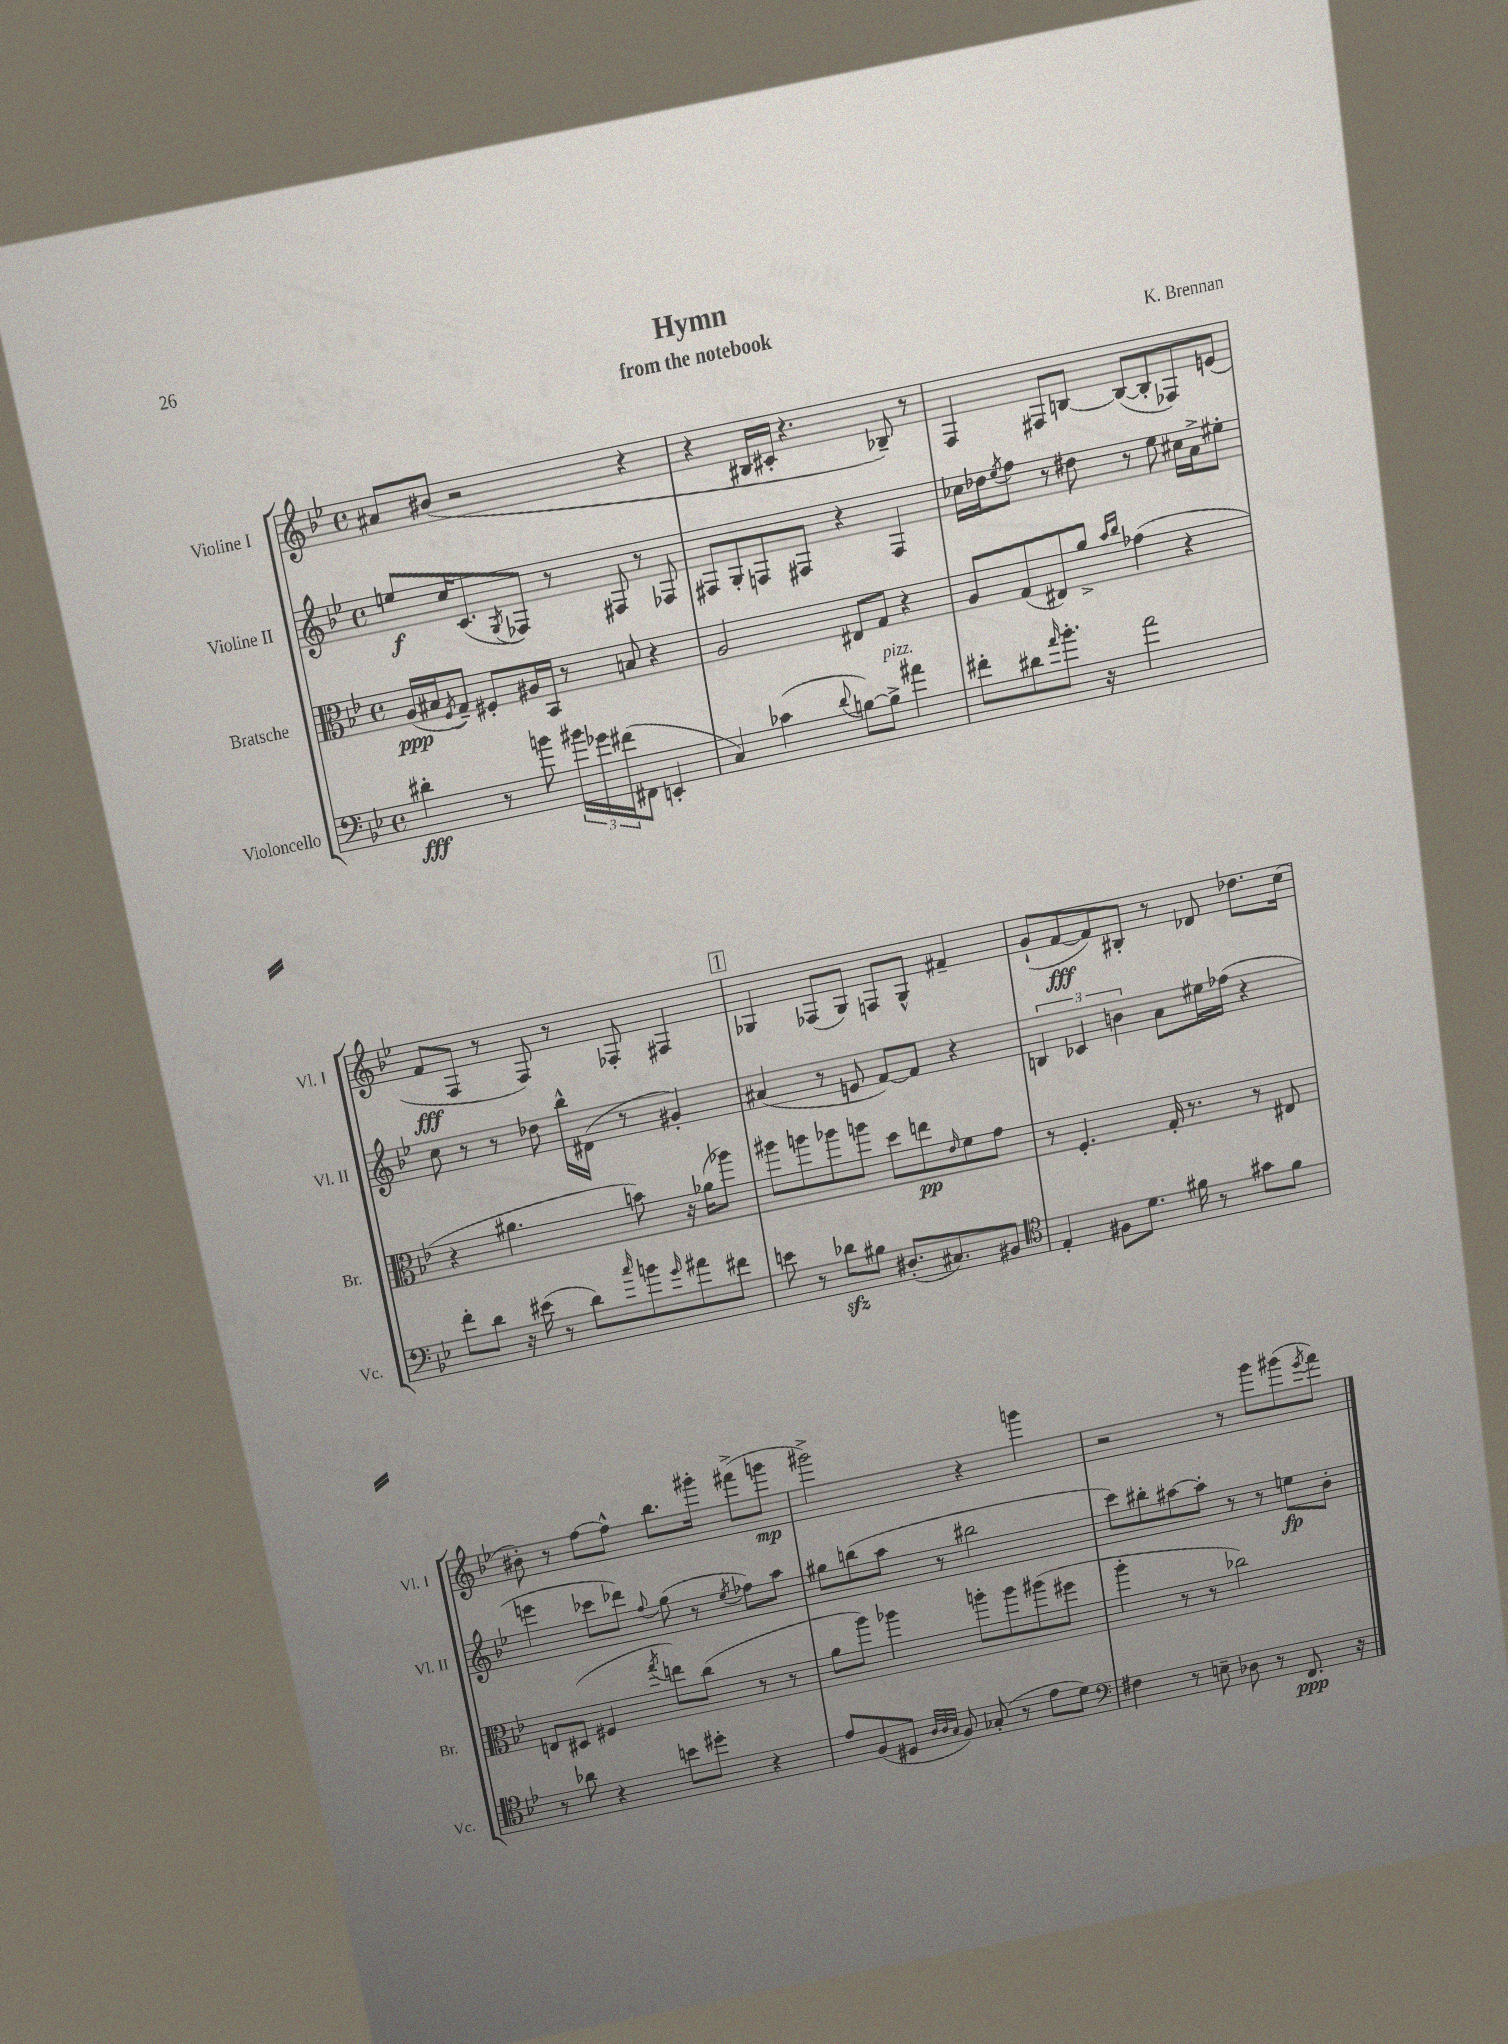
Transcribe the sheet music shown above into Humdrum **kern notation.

**kern	**kern	**kern	**kern
*staff4	*staff3	*staff2	*staff1
*clefF4	*clefC3	*clefG2	*clefG2
*k[b-e-]	*k[b-e-]	*k[b-e-]	*k[b-e-]
*M4/4	*M4/4	*M4/4	*M4/4
*met(c)	*met(c)	*met(c)	*met(c)
4d#'\	(16A/LL	8ee/L	8a#/L
.	16B#/J	.	.
.	8qF/	.	.
.	8G~/J)	16cc/K	(8b#/J
.	.	(8.c/	.
8r	8F#'/L	.	2r
.	.	8qG/	.
8b\	16A#/L	8F-/J)	.
.	16BB-/JJ	.	.
24b#\LL	8r	8r	.
24g-\	.	.	.
(24f#\J	.	.	.
8FF#\J	8B/	8F#/	.
4EE'/	4r	8r	4r
.	.	8F-/	.
=	=	=	=
4C/)	2A/	8F#/L	4r
.	.	8G'/	.
(4c-\	.	8F/	16B#/LL
.	.	.	16c#'/JJ
.	.	8F#/J	4.r
8qqd/	.	.	.
[8B\L)	8E#/L	4r	.
8B^\]J	8G/J	.	.
4a#\	4r	4F#/	8B-~/)
.	.	.	8r
=	=	=	=
8f#'\L	8A/L	16cc-\LL	4F/
.	.	16dd-\J	.
.	.	8qee-/	.
8d#\	(8G/	8ff\J	.
16qqa/	.	.	.
8.b-'\J	8E#/)	8r	8F#/L
.	8a^/J	8dd#\	[8B/J
16r	.	.	.
.	16qqb-/LL	.	.
.	16qqcc/JJ	.	.
2a\	(4g-\	8r	(8B/_L
.	.	8ee-\	8B'/]
.	4r	16cc#\LL	8F-/)
.	.	16a^\J	.
.	.	8ee#'\J	(8e/J
=	=	=	=
8f'\L	4r	8cc\	8f/L
8d\J	.	8r	8F/J
16r	4.a#\	8r	8r
(16e#\	.	.	.
8r	.	8dd-\	8F/)
8d\L)	.	16bb-^^\LL	8r
.	.	(16d#\JJ	.
16qqcc/	.	.	.
8b\	8b\)	8r	8F-'/
16qqg/	.	.	.
8a#\	16r	4g#'/)	4F#/
.	(16a-\LK	.	.
8f#\J	8aa-\J)	.	.
=	=	=	=
8e\	8aa#\L	(4a#/	4G-/
8r	8aa\	.	.
8d-\L	8aa-\	8r	(8F-/L
8B#\J	8aa\J	8e/	8G-/J)
(8.D#'/L	8dd\L	[8f/L)	8F/L
.	8ee\	8f/]J	8G-^^/J
8.C#/)	.	.	.
.	16qqe-/	.	.
.	8f\	4r	4f#~/
8BB#/J	8g\J	.	.
=	=	=	=
*clefC4	*	*	*
4E-'/	8r	6B/	(8g`/L
.	4.F'/	.	[8f/
.	.	6c-/	.
8F#\L	.	.	8f/])
.	.	6b\	.
8.d\J	.	.	8B#'/J
.	16G'/	8a\L	8r
16f#\	8.r	.	.
8r	.	16ee#\L	8d-/
.	.	(16ff-\JJ	.
8g#\L	8r	4r	8.dd-\L
8f#\J	8E#/	.	.
.	.	.	(16cc\Jk
=	=	=	=
8r	8E/L	4eee\	8b#'\)
8a-\	(8D#/J	.	8r
4r	4F#/	8ccc-\L	[8ff\L
.	.	8ddd-\J)	8ff^^\]J
.	8qgg/	8qqff/	.
8b\L	8ee\L)	(8gg\	8.bb-\L
8dd#'\J	(8cc\J	8r	.
.	.	.	16ggg#'\Jk
.	.	8qee-/	.
4r	8r	8ff-\L)	(8fff#^\L
.	8r	8aa\J	8ggg\J
=	=	=	=
8e-/L	8a\L	8gg#\L	2ggg#^\)
(8F/	8aa\J)	(8bb\	.
8D#/J	4aa-\	8aa\J	.
32qqA/LLL	.	.	.
32qqA/	.	.	.
32qqG/JJJ	.	.	.
8F/)	.	8r	.
(8G-'/	8aa'\L	2bb#\	4r
8r	8aa\	.	.
8e-\L	(8aa#\	.	4ggg\
8d\J)	8ff#\J	.	.
=	=	=	=
*clefF4	*	*	*
4F#\	4aa'\	8ccc\L)	2r
.	.	8bb#'\	.
8r	8r	[8aa#\	.
8E~\	8r	8aa#'\]J	.
8D-\	2cc-\)	8r	8r
8r	.	8r	8ggg\L
8.FF/	.	8ee\L	(8ggg#\
.	.	.	8qeee-/
.	.	8b-'\J	8fff\J)
16r	.	.	.
==	==	==	==
*-	*-	*-	*-
